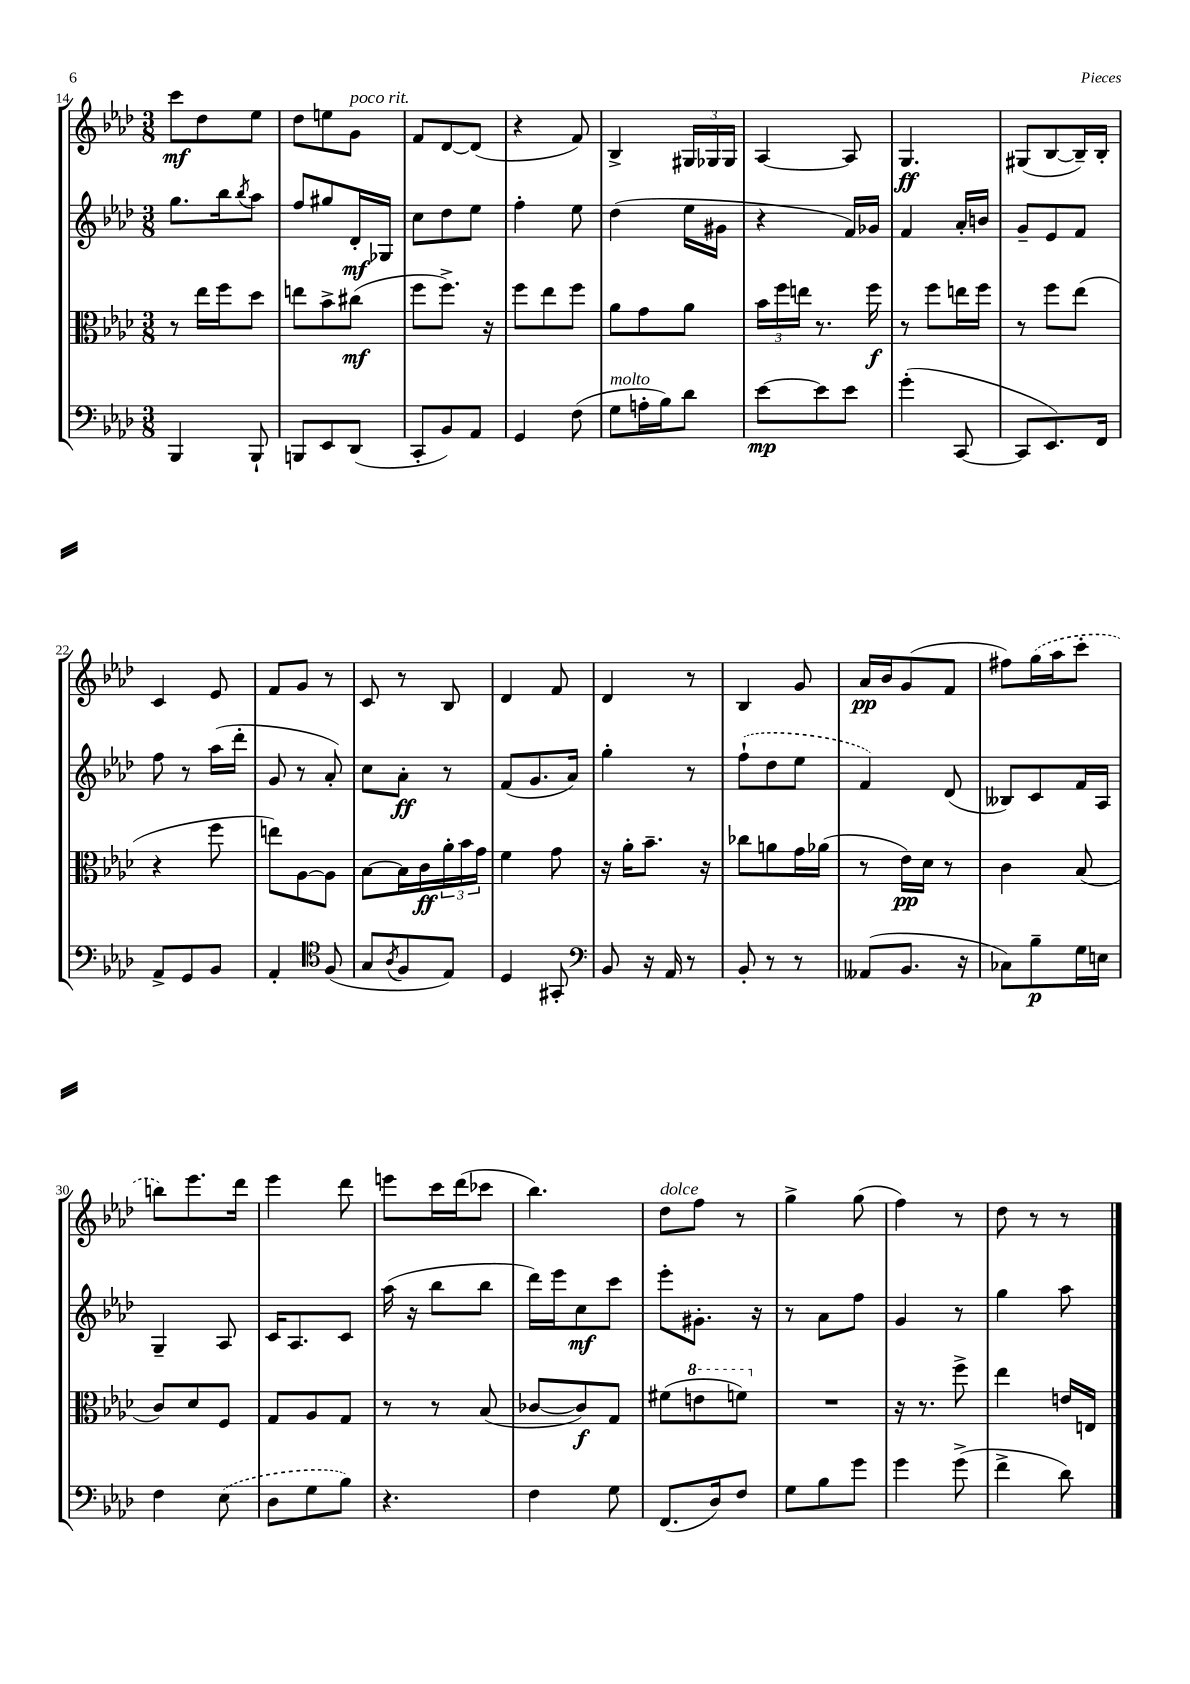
<<
\new StaffGroup <<
\new Staff = "s0" {
    \clef treble \key aes \major \numericTimeSignature \time 3/8
    c'''8\mf des''8 ees''8 |
    des''8 e''8 g'8^\markup { \italic "poco rit." } |
    f'8 des'8~ des'8( |
    r4 f'8) |
    bes4-> \tuplet 3/2 { gis16 ges16 ges16 } |
    aes4~ aes8 |
    g4.\ff |
    gis8( bes8~ bes16--) bes16-. |
    c'4 ees'8 |
    f'8 g'8 r8 |
    c'8 r8 bes8 |
    des'4 f'8 |
    des'4 r8 |
    bes4 g'8 |
    aes'16\pp bes'16 g'8( f'8 |
    fis''8) \once \slurDashed g''16( aes''16 c'''8-. |
    b''8) ees'''8. des'''16 |
    ees'''4 des'''8 |
    e'''8 c'''16 des'''16( ces'''8 |
    bes''4.) |
    des''8^\markup { \italic "dolce" } f''8 r8 |
    g''4-> g''8( |
    f''4) r8 |
    des''8 r8 r8 \bar "|." |
}
\new Staff = "s1" {
    \clef treble \key aes \major \numericTimeSignature \time 3/8
    g''8. bes''16 \acciaccatura { bes''8 } aes''8 |
    f''8 gis''8 des'16-.\mf ges16 |
    c''8 des''8 ees''8 |
    f''4-. ees''8 |
    des''4( ees''16 gis'16 |
    r4 f'16) ges'16 |
    f'4 aes'16-. b'16 |
    g'8-- ees'8 f'8 |
    f''8 r8 aes''16( des'''16-. |
    g'8 r8 aes'8-.) |
    c''8 aes'8-.\ff r8 |
    f'8( g'8. aes'16) |
    g''4-. r8 |
    \once \slurDashed f''8-!( des''8 ees''8 |
    f'4) des'8( |
    beses8) c'8 f'16 aes16 |
    g4-- aes8 |
    c'16 aes8. c'8 |
    aes''16( r16 bes''8 bes''8 |
    des'''16) ees'''16 c''8\mf c'''8 |
    ees'''8-. gis'8.-. r16 |
    r8 aes'8 f''8 |
    g'4 r8 |
    g''4 aes''8 \bar "|." |
}
\new Staff = "s2" {
    \clef alto \key aes \major \numericTimeSignature \time 3/8
    r8 ees''16 f''16 des''8 |
    e''8 bes'8-> cis''8\mf( |
    f''8 f''8.->) r16 |
    f''8 ees''8 f''8 |
    aes'8 g'8 aes'8 |
    \tuplet 3/2 { bes'16 f''16 e''16 } r8. f''16\f |
    r8 f''8 e''16 f''16 |
    r8 f''8 ees''8( |
    r4 f''8 |
    e''8) aes8~ aes8 |
    bes8~ bes16 c'16\ff \tuplet 3/2 { aes'16-. bes'16 g'16 } |
    f'4 g'8 |
    r16 aes'16-. bes'8.-- r16 |
    ces''8 a'8 g'16 aes'16( |
    r8 ees'16\pp) des'16 r8 |
    c'4 bes8( |
    c'8) des'8 f8 |
    g8 aes8 g8 |
    r8 r8 bes8( |
    ces'8~ ces'8\f) g8 |
    fis'8( \ottava #1 e''8 f''!8) \ottava #0 |
    R4. |
    r16 r8. f''8-> |
    ees''4 e'16 e16 \bar "|." |
}
\new Staff = "s3" {
    \clef bass \key aes \major \numericTimeSignature \time 3/8
    bes,,4 bes,,8-! |
    b,,8 ees,8 des,8( |
    c,8-. bes,8) aes,8 |
    g,4 f8( |
    g8^\markup { \italic "molto" } a16-. bes16) des'8 |
    ees'8~\mp ees'8 ees'8 |
    g'4-.( c,8~ |
    c,8 ees,8.) f,16 |
    aes,8-> g,8 bes,8 |
    aes,4-. \clef tenor f8( |
    g8 \acciaccatura { aes8 } f8 ees8) |
    des4 gis,8-. |
    \clef bass bes,8 r16 aes,16 r8 |
    bes,8-. r8 r8 |
    aeses,8( bes,8. r16 |
    ces8) bes8--\p g16 e16 |
    f4 \once \slurDashed ees8( |
    des8 g8 bes8) |
    r4. |
    f4 g8 |
    f,8.( des16) f8 |
    g8 bes8 g'8 |
    g'4 g'8->( |
    f'4-> des'8) \bar "|." |
}
>>
>>
\layout { \context { \Score currentBarNumber = #14 } }
